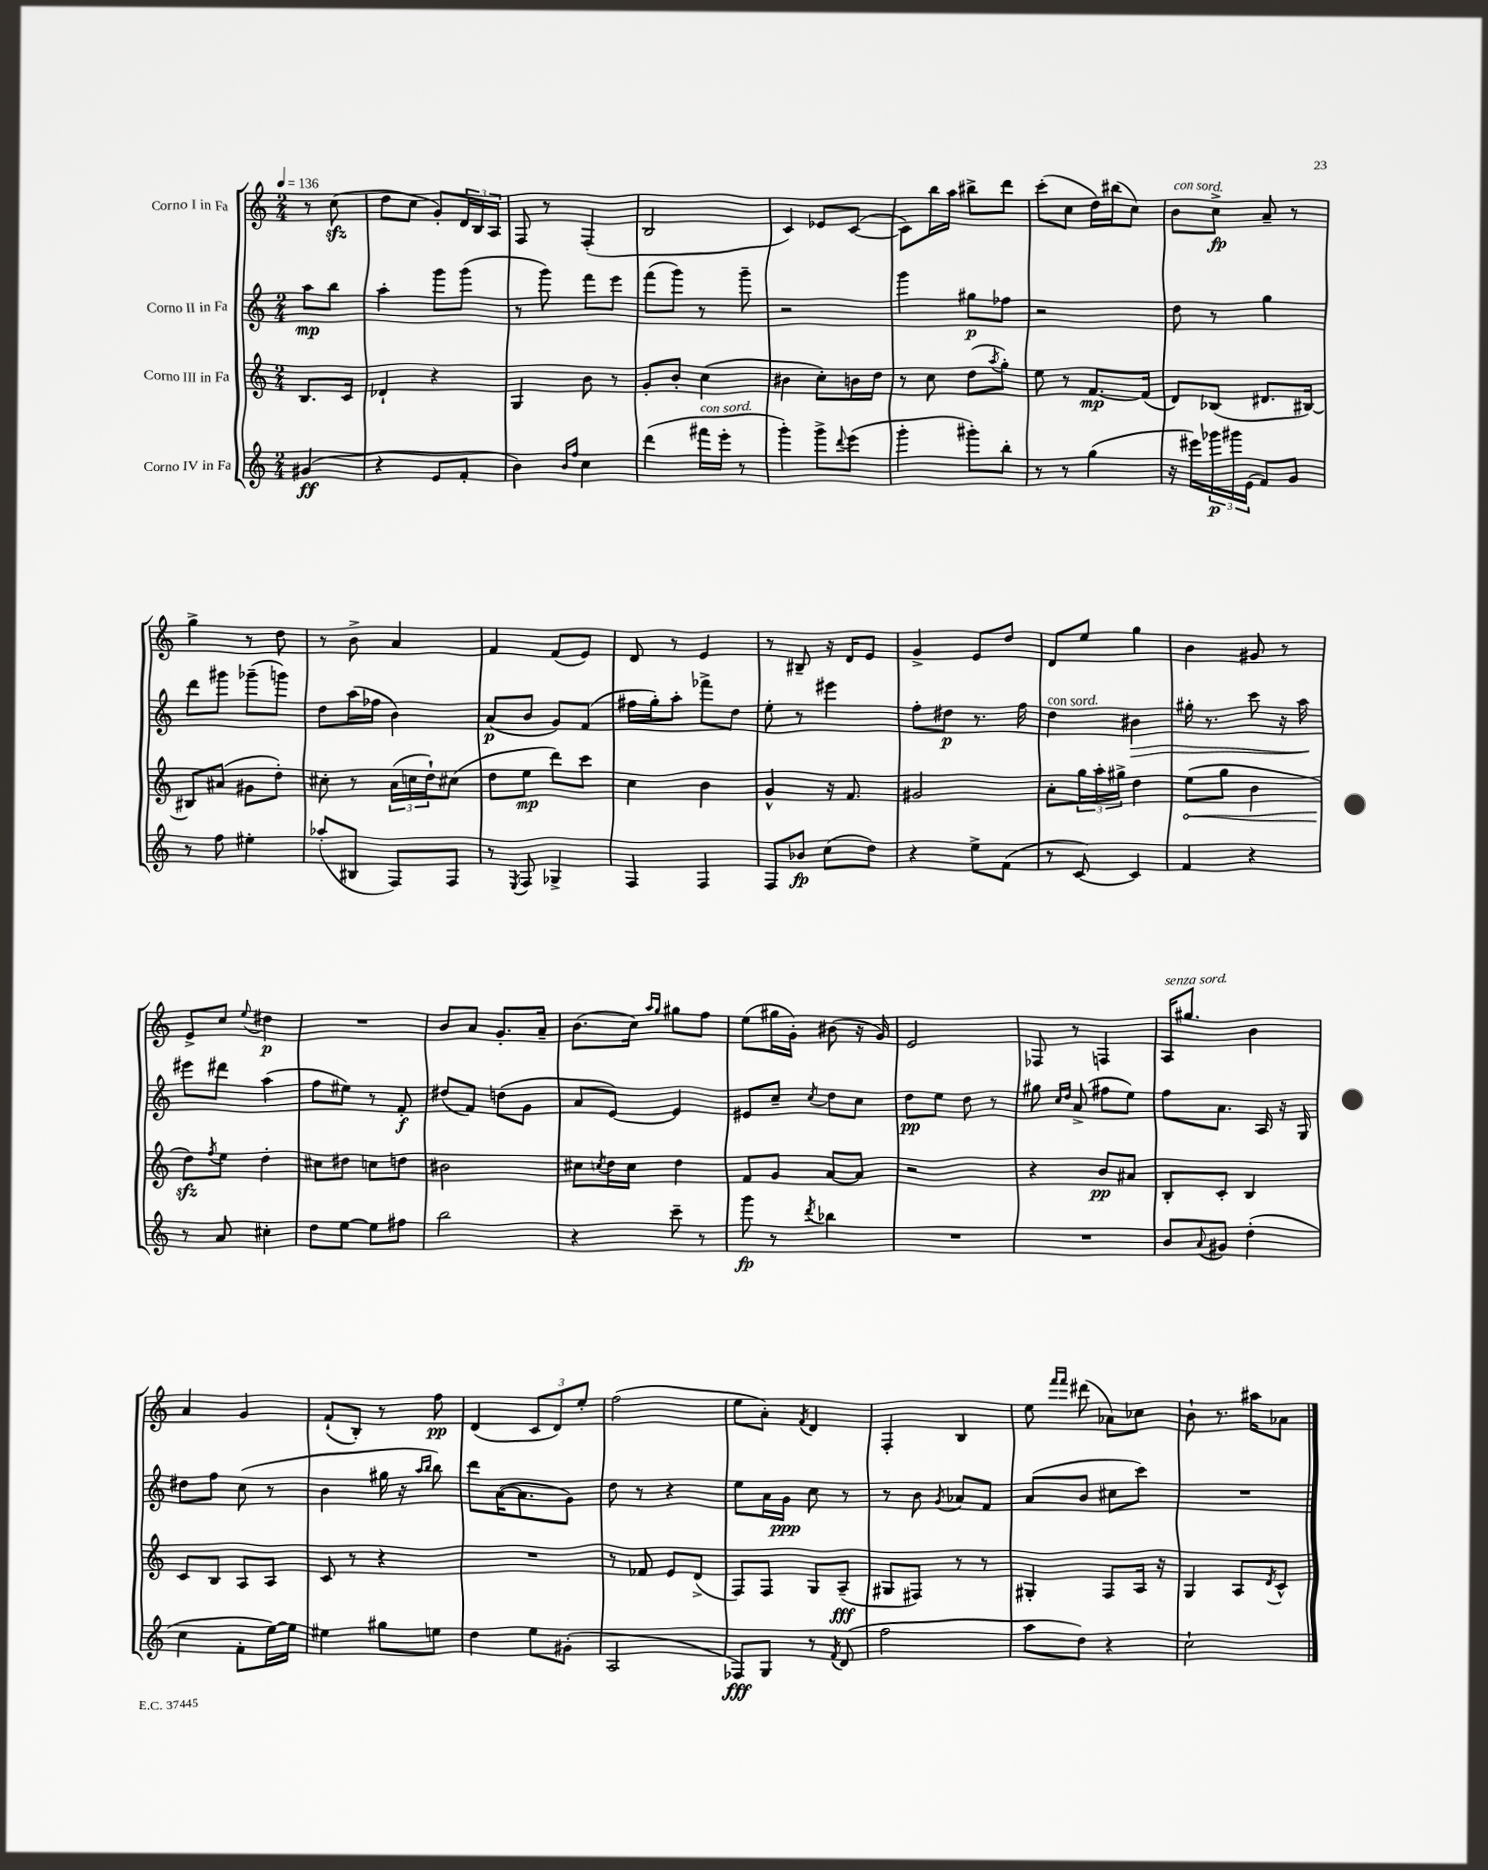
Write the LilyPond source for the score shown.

<<
\new StaffGroup <<
\new Staff = "s0" \with { instrumentName = "Corno I in Fa" } {
    \clef treble \key c \major \numericTimeSignature \time 2/4 \partial 4 \tempo 4 = 136
    r8 c''8\sfz( |
    d''8 c''8 g'8-.) \tuplet 3/2 { d'16 b16 a16 } |
    f8 r8 f4-.( |
    b2 |
    c'4) ees'8 c'8~( |
    c'8) b''16 a''16 bis''8-> d'''8 |
    c'''8-.( c''8 d''16) bis''16( c''8) |
    b'8^\markup { \italic "con sord." } c''8->\fp a'8-- r8 |
    g''4-> r8 d''8 |
    r8 b'8-> a'4 |
    f'4 f'8( e'8) |
    d'8 r8 e'4 |
    r8 bis8-- r16 d'16 e'8 |
    g'4-> e'8 d''8 |
    d'8 e''8 g''4 |
    b'4 gis'8 r8 |
    e'8-> c''8 \appoggiatura { e''8 } dis''4\p |
    R2 |
    b'8 a'8 g'8.-. a'16-- |
    b'8.( c''16) \grace { a''16 g''16 } gis''8 f''8 |
    e''8( gis''16 g'16-.) bis'8( r16 g'16) |
    e'2 |
    fes8 r8 f4 |
    a16^\markup { \italic "senza sord." } gis''8. b'4 |
    a'4 g'4 |
    f'8-!( b8-.) r8 f''8\pp |
    d'4( \tuplet 3/2 { c'8 d'8) e''8-. } |
    f''2( |
    e''8 a'8-.) \acciaccatura { f'8 } d'4 |
    f4-. b4 |
    e''8 \grace { f'''16 f'''16 } dis'''8( aes'8) ces''8 |
    b'8-! r8. ais''16 aes'8 \bar "|." |
}
\new Staff = "s1" \with { instrumentName = "Corno II in Fa" } {
    \clef treble \key c \major \numericTimeSignature \time 2/4 \partial 4
    a''8\mp b''8 |
    a''4-. g'''8 g'''8( |
    r8 g'''8) f'''8 e'''8 |
    f'''8( g'''8) r8 g'''8-- |
    r2 |
    g'''4 gis''8\p fes''8 |
    r2 |
    d''8 r8 g''4 |
    d'''8 gis'''8 ges'''8--( g'''8) |
    d''8 a''16( fes''16 b'4) |
    a'8\p( b'8 g'8) f'8( |
    fis''16 g''16-.) a''8-. fes'''8-> d''8 |
    e''8-. r8 eis'''4 |
    f''8-. dis''8\p r8. f''16 |
    d''4^\markup { \italic "con sord." } bis'4\> |
    gis''16-. r8. c'''8 r16 a''16\! |
    eis'''8 dis'''8 a''4( |
    f''8 eis''8) r8 f'8-.\f |
    dis''8( f'8) d''8( g'8 |
    a'8 e'8~) e'4 |
    eis'8 c''8-- \acciaccatura { c''8 } d''8 c''8 |
    d''8\pp e''8 d''8 r8 |
    gis''8 \grace { c''16 d''16 } a'8->( fis''8 e''8) |
    f''8 a'8. a16 r16 g16 |
    dis''8 f''8 c''8( r8 |
    b'4 gis''16 r16 \grace { a''16 b''16 } b''8) |
    d'''8 a'16~( a'8. g'8) |
    d''8 r8 r4 |
    e''8 a'16 g'16\ppp c''8 r8 |
    r8 b'8 \acciaccatura { g'8 } aes'8 f'8 |
    a'8( b'8 cis''8 c'''8) |
    R2 \bar "|." |
}
\new Staff = "s2" \with { instrumentName = "Corno III in Fa" } {
    \clef treble \key c \major \numericTimeSignature \time 2/4 \partial 4
    b8. c'16 |
    des'4-! r4 |
    g4 b'8 r8 |
    g'8-. b'8-. c''4( |
    bis'4 c''8-.) b'16 d''16 |
    r8 c''8 d''8( \acciaccatura { a''8 } g''8-.) |
    e''8 r8 f'8.~\mp f'16( |
    d'8) bes8( dis'8. bis16~) |
    bis8 ais'8( gis'8 d''8-.) |
    cis''8-. r8 \tuplet 3/2 { a'16( c''16 d''16-!) } cis''8( |
    d''8 e''8\mp d'''8) c'''8 |
    c''4 b'4 |
    g'4-^ r16 f'8. |
    gis'2 |
    a'8-. \tuplet 3/2 { g''16 a''16-. gis''16-> } d''4 |
    \once \override Hairpin.circled-tip = ##t e''8\<( g''8 b'4 |
    d''8\sfz\!) \acciaccatura { f''8 } e''8 d''4-. |
    cis''8 dis''8 c''8 d''8 |
    bis'2 |
    cis''8 \acciaccatura { c''8 } d''16 c''16 d''4 |
    f'8 g'8 a'8~ a'8 |
    r2 |
    r4 b'8\pp ais'8 |
    b8-. c'8-. b4 |
    c'8 b8 a8 a8 |
    c'8 r8 r4 |
    R2 |
    r8 fes'8 e'8 d'8->( |
    f8) f8 g8 a8--\fff( |
    gis8 fis8) r8 r8 |
    gis4-. f8 a16 r16 |
    g4 a8 \acciaccatura { d'8 } c'8-^ \bar "|." |
}
\new Staff = "s3" \with { instrumentName = "Corno IV in Fa" } {
    \clef treble \key c \major \numericTimeSignature \time 2/4 \partial 4
    gis'4\ff( |
    r4 e'8 f'8-. |
    b'4) \grace { b'16 f''16 } c''4 |
    d'''4( fis'''16^\markup { \italic "con sord." } e'''16-. r8 |
    g'''4-.) g'''8-> \appoggiatura { d'''8 } e'''8( |
    g'''4-. gis'''8-.) b''8-. |
    r8 r8 g''4( |
    r16 eis'''16) \tuplet 3/2 { ges'''16\p gis'''16 e'16( } f'8) g'8 |
    r8 f''8 eis''4-. |
    aes''8-.( bis8 f8) f8 |
    r8 \acciaccatura { e8 } f8 ges4-> |
    f4 f4 |
    f8 bes'8\fp c''8( d''8) |
    r4 e''8-> f'8( |
    r8 c'8~) c'4 |
    f'4 r4 |
    r8 a'8 cis''4-. |
    d''8 e''8~ e''8 fis''8 |
    b''2 |
    r4 c'''8-- r8 |
    g'''8\fp r8 \acciaccatura { d'''8 } bes''4 |
    R2 |
    R2 |
    b'8 \appoggiatura { a'8 } gis'8 d''4-.( |
    c''4 f'8-. e''16~) e''16 |
    eis''4 gis''8 e''8 |
    d''4 e''8 gis'8-.( |
    a2 |
    fes8\fff) g8 r8 \acciaccatura { f'8 } d'8( |
    f''2 |
    a''8 d''8) r4 |
    c''2-! \bar "|." |
}
>>
>>
\layout { \context { \Score \remove "Bar_number_engraver" } }
